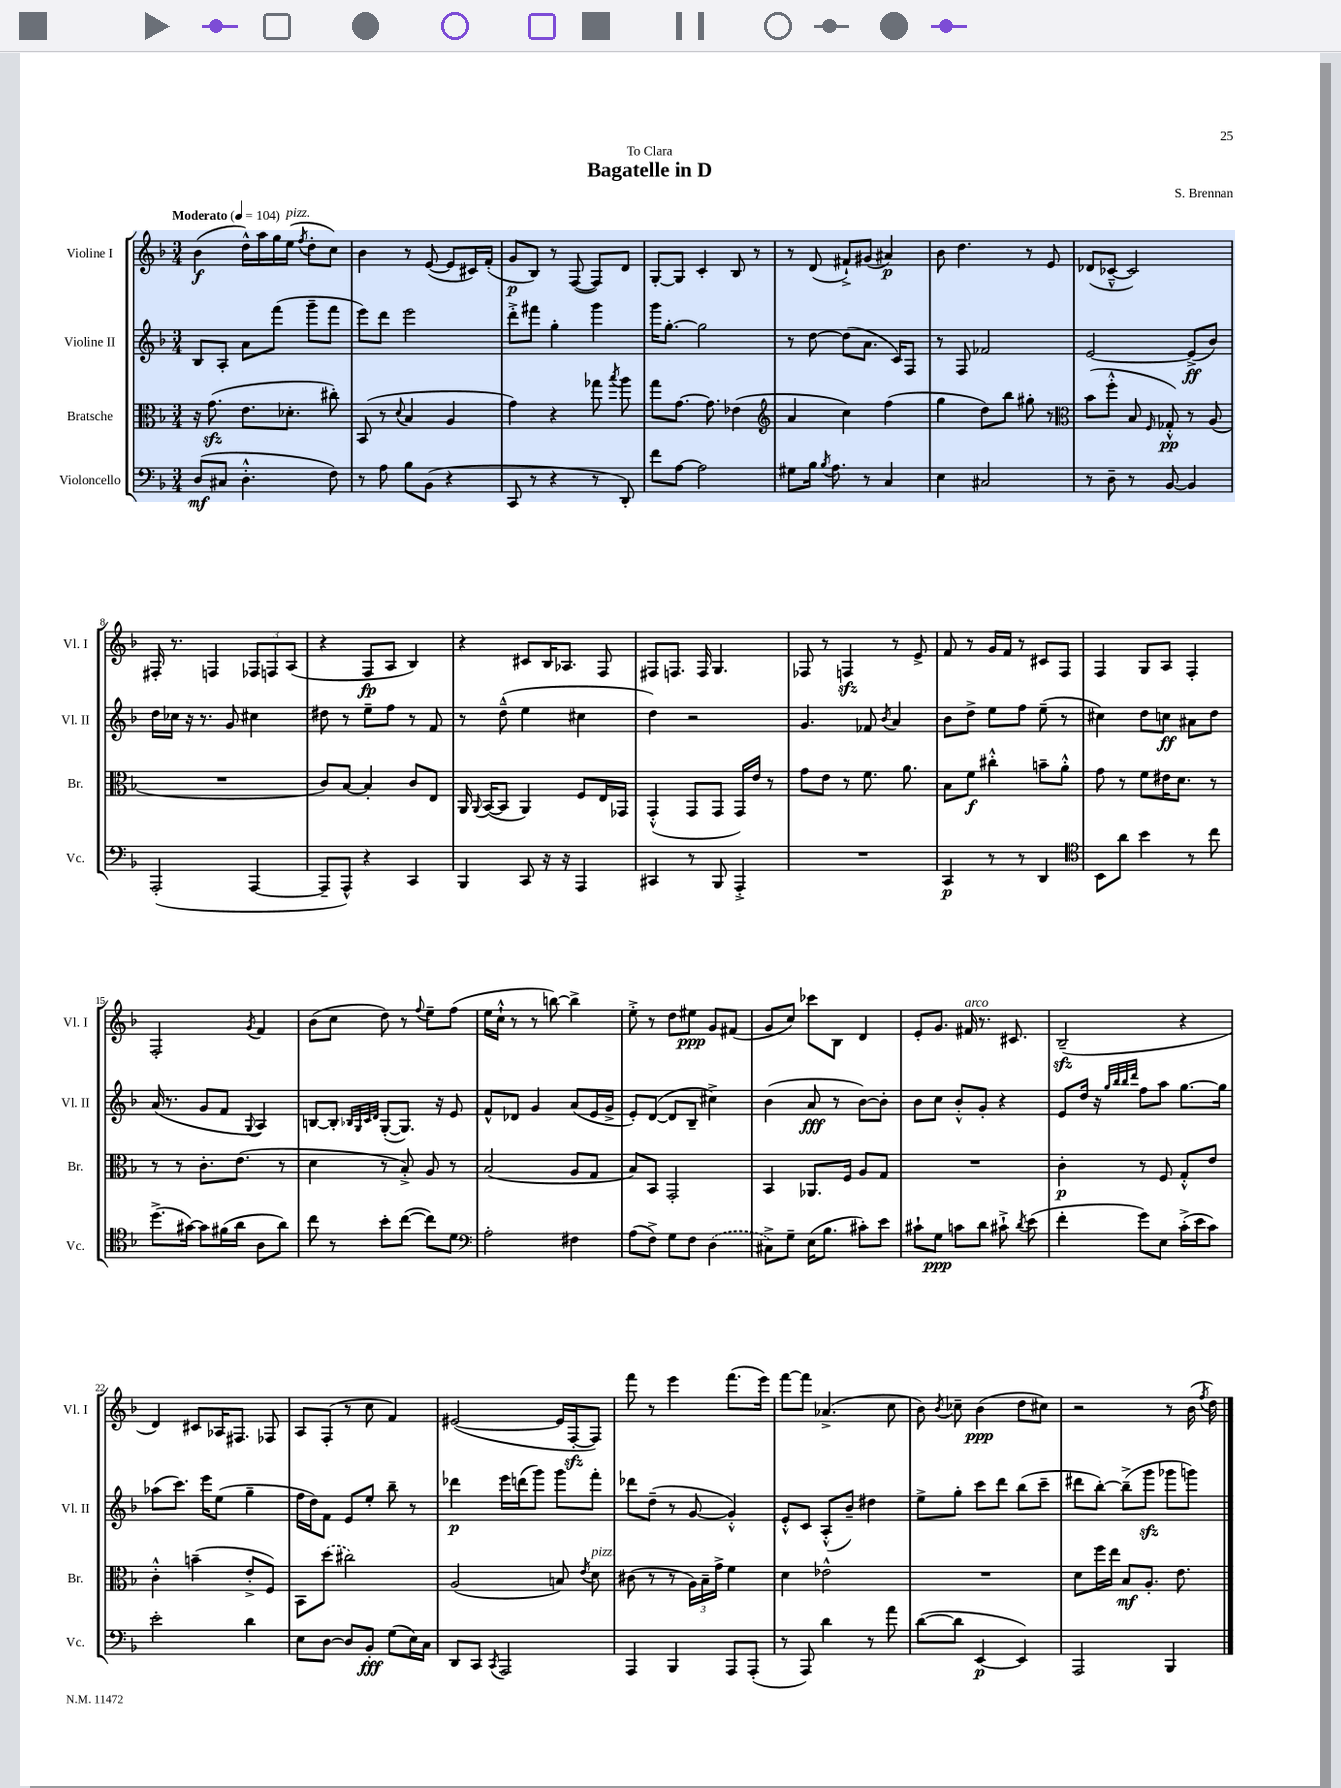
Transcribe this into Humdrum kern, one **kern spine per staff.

**kern	**kern	**kern	**kern
*staff4	*staff3	*staff2	*staff1
*clefF4	*clefC3	*clefG2	*clefG2
*k[b-]	*k[b-]	*k[b-]	*k[b-]
*M3/4	*M3/4	*M3/4	*M3/4
*MM104	*MM104	*MM104	*MM104
(8D	16r	8B-	(4b-
.	(8.g	.	.
8C#	.	8A'	.
4.D'^^	8.e	8a	16dd^^)
.	.	.	16aa
.	.	(8fff	16gg
.	8.d-'	.	(16ee
.	.	.	8qff
.	.	8ggg~	8dd'
8F)	8cc#')	8fff	8cc)
=	=	=	=
8r	(8BB-	8eee)	4b-
8A	8r	8ddd	.
.	8qqd	.	.
8B-	4B-	2eee	8r
(8BB-	.	.	([8e
4r	4A	.	8e]
.	.	.	16c#)
.	.	.	(16f'
=	=	=	=
8CC	4g)	8ddd'^	8g
8r	.	8fff#	8B-)
4r	4r	4gg'	8r
.	.	.	([8F
8r	8gg-	4ggg	8F])
.	8qbb-	.	.
8DD')	8aa	.	8d
=	=	=	=
8f	8gg	16ggg	[8G'
.	.	[8.gg'	.
[8A	[8.g	.	8G]
2A]	.	2gg]	4c'
.	8.g]	.	.
.	(4e-	.	8B-
.	.	.	8r
=	=	=	=
*	*clefG2	*	*
8G#	4a	8r	8r
16B-	.	[8dd	(8d
8qB-	.	.	.
8.A	.	.	.
.	4cc)	(8dd]	8f#`^)
8r	.	8.a	(8g#
4C	(4ff	.	4a#)
.	.	16c)	.
.	.	8F	.
=	=	=	=
4E	4gg	8r	8b-
.	.	8F	4.dd
2C#	8dd)	2f-	.
.	8bb-	.	.
.	8gg#'	.	8r
.	8r	.	8e
=	=	=	=
*	*clefC3	*	*
8r	(8b-	[2e	(8d-
8D~	8ff'^^	.	[8c-~^^
8r	8B-	.	2c-])
.	16qqF	.	.
[8BB-	8G-'^^)	.	.
4BB-]	8r	(8e^]	.
.	(8A	8b-)	.
=	=	=	=
(2AAA'	2.r	16dd	16F#'
.	.	16cc-	8.r
.	.	16r	.
.	.	8.r	.
.	.	.	4F
.	.	8g	.
[4AAA	.	4cc#	12F-
.	.	.	12F
.	.	.	(12A
=	=	=	=
8AAA~]	8c)	8dd#	4r
8AAA^^)	[8B-	8r	.
4r	4B-']	8ee~	8F
.	.	8ff	8A
4CC	8c	8r	4B-)
.	8E	8f	.
=	=	=	=
4BBB-	16AA	8r	4r
.	8qqAA	.	.
.	([16BB-	.	.
.	8BB-]	(8dd~^^	.
8CC	4AA)	4ee	8c#
16r	.	.	16B-
16r	.	.	8.A-
4AAA	8F	4cc#	.
.	16E	.	8F
.	16GG-	.	.
=	=	=	=
4CC#	(4GG'^^	4dd)	8F#
.	.	.	8.F
8r	8GG	2r	.
.	.	.	16F
8BBB-	8GG	.	4.G
4AAA'^	16GG)	.	.
.	16e	.	.
.	8r	.	.
=	=	=	=
2.r	8g	4.g	8F-
.	8e	.	8r
.	8r	.	4F
.	8.f	8f-	.
.	.	8qb-	.
.	.	4a	8r
.	8.a	.	.
.	.	.	8e^
=	=	=	=
4CC	8B-	8b-	8f
.	8f	8dd^	8r
8r	4cc#'^^	8ee	16g
.	.	.	16f
8r	.	8ff	8r
4DD	8b~	(8ee~	8c#
.	8a'^^	8r	8F
=	=	=	=
*clefC4	*	*	*
8BB-	8g	4cc#)	4F
8a	8r	.	.
4b-	8f	8dd	8G
.	16e#	8cc	8A
.	8.d	.	.
8r	.	8a#	4F'
8cc	8r	8dd	.
=	=	=	=
(8.dd^	8r	(16a	2F'
.	.	8.r	.
.	8r	.	.
[16g#)	.	.	.
8g#]	8.c'	8g	.
(16f#	.	8f	.
16a	(8.e	.	.
.	.	8qqG	8qg
8A	.	4A)	4f
8a)	8r	.	.
=	=	=	=
8cc	4d	[8B	(8b-
8r	.	8B']	8cc
.	.	32qqB-	.
.	.	32qqG	.
.	.	32qqc	.
.	.	32qqd	.
8b-'	8r	([8G'	8dd)
([8cc	8B-'^)	8.G])	8r
.	.	.	8qqff
8cc])	8A	.	8ee~
.	.	16r	.
8d	8r	8e	(8ff
=	=	=	=
*clefF4	*	*	*
2A'	(2B-	8f^^	16ee
.	.	.	16cc`^^
.	.	8d-	8r
.	.	4g	8r
.	.	.	[8bb)
4F#	8A	(8a	4bb^]
.	8G	16e	.
.	.	16g^	.
=	=	=	=
(8A	8B-)	8e')	8ee'^
8F^)	8BB-	([8d	8r
8G	2GG'	8d]	8dd
8F	.	8B-~	8ee#
(4D	.	4cc#^)	8g
.	.	.	(8f#
=	=	=	=
8C#^)	4BB-	(4b-	8g
8G~	.	.	8cc)
(16E	8.AA-	8a	8ccc-
8.B-	.	.	.
.	.	8r	8B-
.	16F	.	.
8c#')	8A	[8b-)	4d
8e	8G	8b-']	.
=	=	=	=
8c#`	2.r	8b-	8e'
8G	.	8cc	8.g
8c	.	8b-'^^	.
.	.	.	16f#
8d	.	8g'	8.r
8c#`^	.	4r	.
.	.	.	8.c#
8qd	.	.	.
(8e	.	.	.
=	=	=	=
4f'	4c'	8e	(2B-~
.	.	16dd	.
.	.	16r	.
.	.	32qqgg	.
.	.	32qqbb-	.
.	.	32qqbb-	.
.	.	32qqddd	.
8g)	8r	8ff	.
8E	8F	8aa	.
(16c'^	8G'^^	[8.gg	4r
16e	.	.	.
8c)	8e	.	.
.	.	16gg]	.
=	=	=	=
2e'	4c'^^	(8aa-	4d)
.	.	8.ccc)	.
.	(4b~	.	8c#
.	.	16eee	.
.	.	(8ee	16A-
.	.	.	8.F#
4d	8e'^	4gg~	.
.	8F)	.	8F-
=	=	=	=
8E	8BB-	16ff	8A
.	.	16dd)	.
[8D	(8dd	8f	(8F'
8D]	2cc#)	8e	8r
8BB-'	.	8ee'	8cc
(8G	.	8bb-~	4f)
16E)	.	8r	.
16C	.	.	.
=	=	=	=
8DD	(2A	4ddd-	([2e#
8CC	.	.	.
8qCC	.	.	.
2AAA	.	16eee	.
.	.	(16ddd	.
.	.	8ggg)	.
.	8B)	8ggg	16e#]
.	.	.	[16F'
.	8qe	.	.
.	8d	8fff'	8F])
=	=	=	=
4AAA	(8c#	8ddd-	8fff
.	8r	(8dd~	8r
4BBB-	8r	8r	4eee
.	24A)	[8g	.
.	24B-~	.	.
.	24g^	.	.
8AAA	4f	4g'^^])	(8.fff
(8AAA'	.	.	.
.	.	.	16eee)
=	=	=	=
8r	4d	8e'^^	[8fff
8AAA)	.	8c	8fff]
4d	2e-^^	(8A'^^	(4.a-^
.	.	8b-~)	.
8r	.	4dd#	.
8a	.	.	8cc
=	=	=	=
([8d	2.r	8ee^	8b-)
.	.	.	8qb-
8d]	.	8gg'	8cc-~
[4EE	.	8ccc	(4b-
.	.	8ddd	.
4EE])	.	(8bb-	8dd
.	.	8ccc~	8cc#)
=	=	=	=
2AAA	8d	8ddd#	2r
.	16ff	[8bb-')	.
.	16ee	.	.
.	8B-	(8bb-~^]	.
.	8.A'	8ggg	.
4BBB-	.	8ggg-	8r
.	8.e	.	.
.	.	8ggg)	(16b-
.	.	.	8qff
.	.	.	16dd)
==	==	==	==
*-	*-	*-	*-
